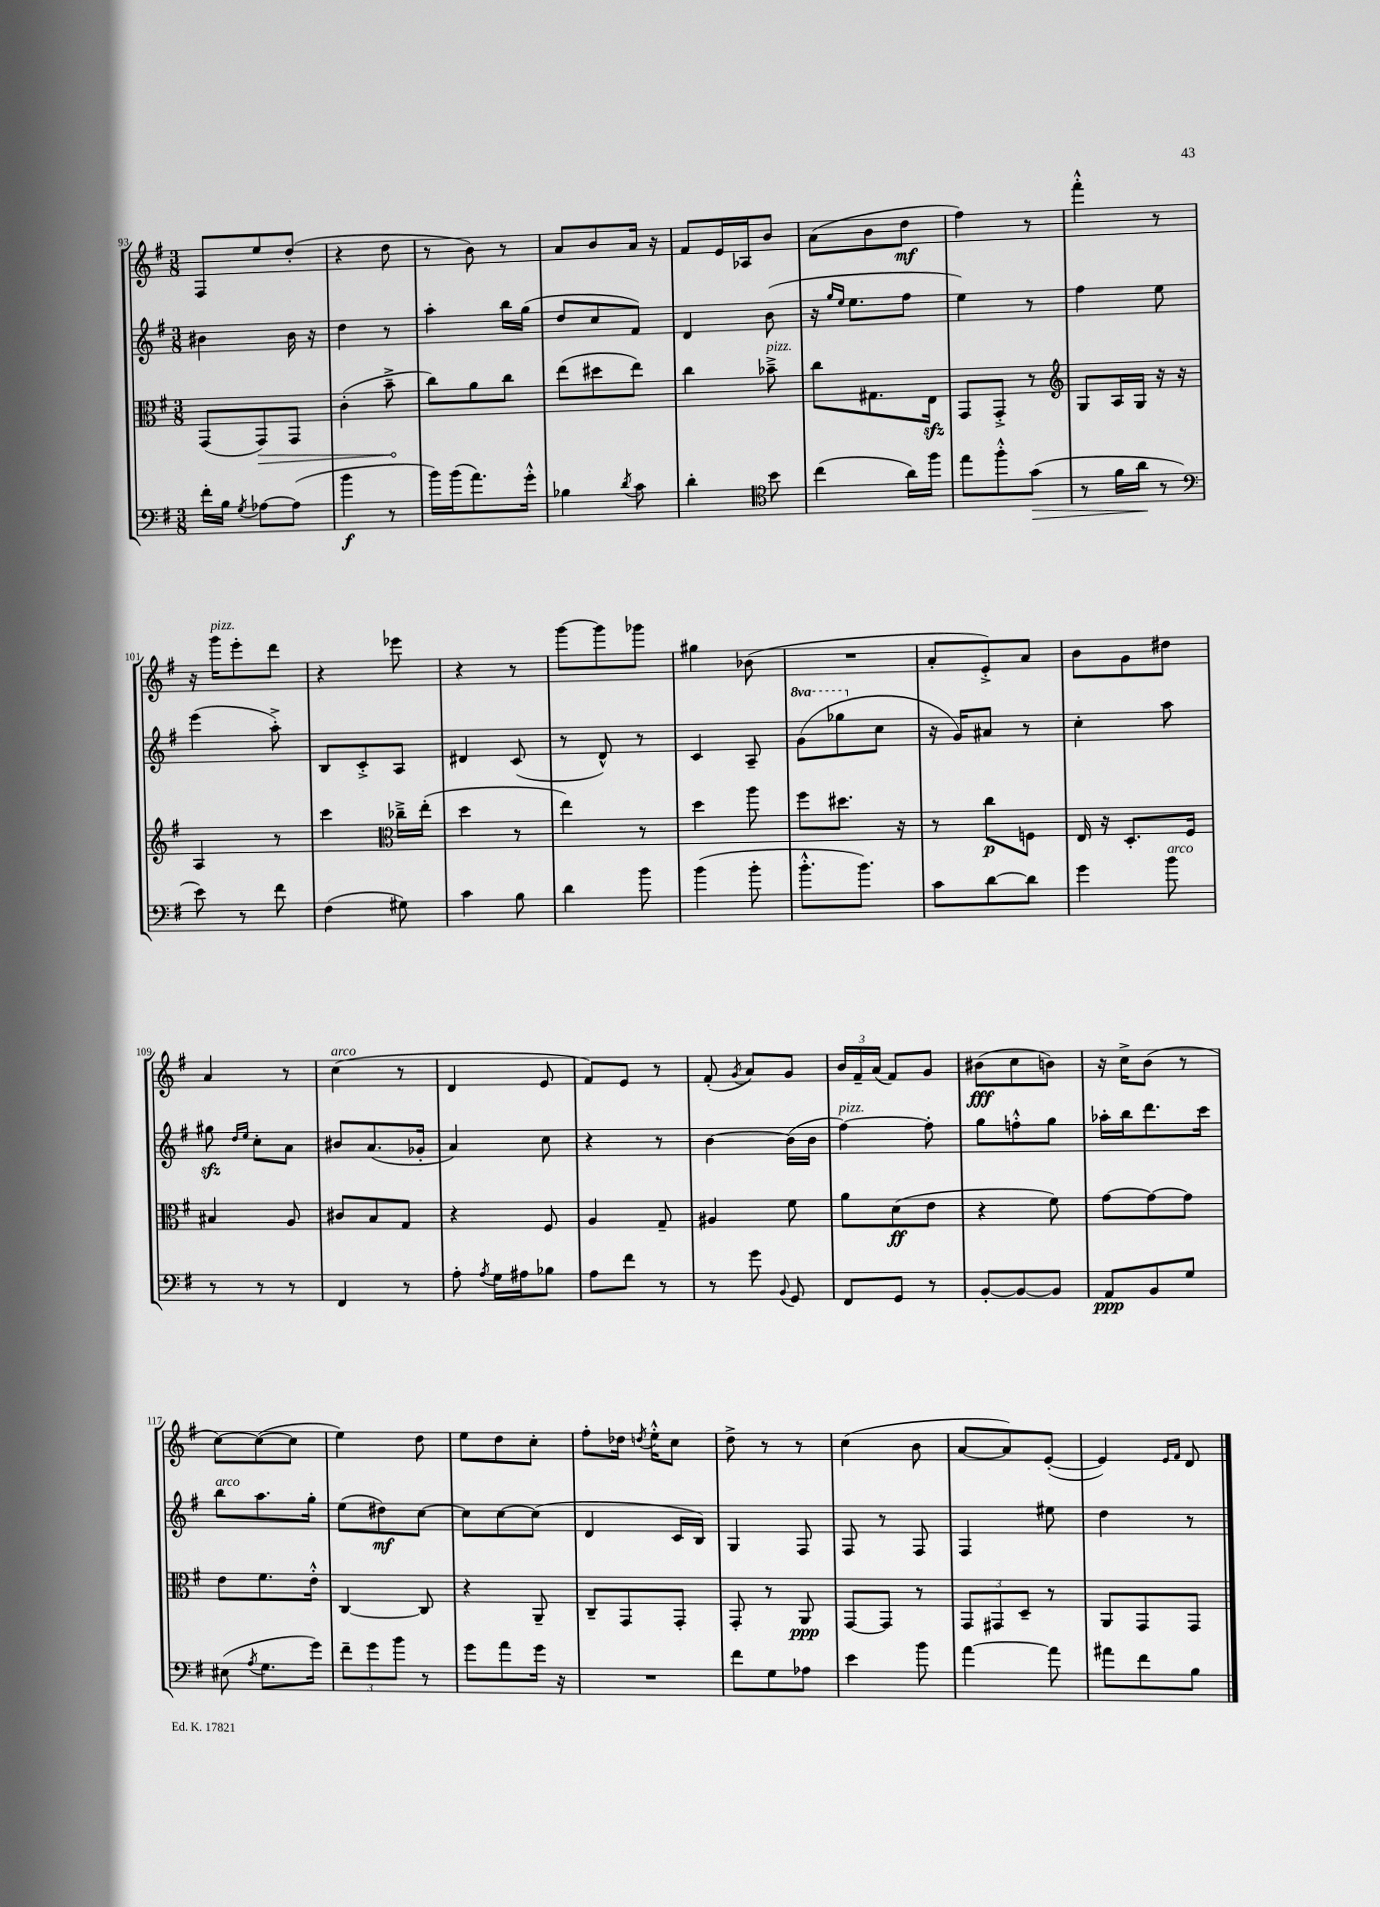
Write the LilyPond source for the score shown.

<<
\new StaffGroup <<
\new Staff = "s0" {
    \clef treble \key g \major \numericTimeSignature \time 3/8
    \autoBeamOff fis8[ e''8 d''8]-.( |
    r4 d''8 |
    r8 b'8) r8 |
    a'8[ b'8 a'16] r16 |
    fis'8[ e'16 aes16 b'8] |
    a'8[( b'8 d''8]\mf |
    fis''4) r8 |
    fis'''4-.-^ r8 |
    r16 g'''16[^\markup { \italic "pizz." } e'''8-. d'''8] |
    r4 ees'''8 |
    r4 r8 |
    g'''8[~ g'''8 ges'''8] |
    gis''4 bes'8( |
    R4. |
    a'8[-. e'8-.->) a'8] |
    b'8[ g'8 dis''8] |
    a'4 r8 |
    c''4^\markup { \italic "arco" }( r8 |
    d'4 e'8 |
    fis'8[) e'8] r8 |
    fis'8-.( \acciaccatura { g'8 } a'8[) g'8] |
    \tuplet 3/2 { b'16[ fis'16-- a'16]( } fis'8[) g'8] |
    bis'8[\fff( c''8 b'8]) |
    r16 c''16[-> b'8]( r8 |
    c''8[~) c''8~( c''8] |
    e''4) d''8 |
    e''8[ d''8 c''8]-. |
    fis''8[-. des''16] \acciaccatura { d''8 } e''16[-.-^ c''8] |
    d''8-> r8 r8 |
    c''4( b'8 |
    a'8[~ a'8) e'8]~-.( |
    e'4) \grace { e'16[ fis'16] } d'8 \bar "|." |
}
\new Staff = "s1" {
    \clef treble \key g \major \numericTimeSignature \time 3/8 \set Staff.ottavationMarkups = #ottavation-simple-ordinals
    \autoBeamOff bis'4 bis'16 r16 |
    d''4 r8 |
    a''4-. b''16[ g''16]( |
    d''8[ c''8 fis'8]) |
    d'4 b'8( |
    r16 \grace { g''16[ e''16] } e''8.[ fis''8] |
    e''4) r8 |
    fis''4 e''8 |
    e'''4( a''8-.->) |
    b8[ c'8-.-> a8] |
    dis'4 c'8( |
    r8 d'8-^) r8 |
    c'4 a8-- |
    \ottava #1 g''8[( ges'''8 \ottava #0 c''8] |
    r16 g'16[) ais'8] r8 |
    c''4-. a''8 |
    gis''8\sfz \grace { d''16[ e''16] } c''8[-. a'8] |
    bis'8[ a'8.( ges'16]-. |
    a'4) c''8 |
    r4 r8 |
    b'4~ b'16[( b'16] |
    fis''4~^\markup { \italic "pizz." }) fis''8-. |
    g''8[ f''8-.-^ g''8] |
    aes''16[-. b''16 d'''8. c'''16] |
    b''8[^\markup { \italic "arco" } a''8. g''16]-. |
    e''8[( dis''8\mf) c''8]~ |
    c''8[ c''8~ c''8]( |
    d'4 c'16[ b16]) |
    g4 fis8 |
    fis8 r8 fis8 |
    fis4 eis''8 |
    d''4 r8 \bar "|." |
}
\new Staff = "s2" {
    \clef alto \key g \major \numericTimeSignature \time 3/8
    \autoBeamOff g,8[( \once \override Hairpin.circled-tip = ##t g,8\>) g,8] |
    c'4-.( b'8--->\! |
    c''8[) a'8 c''8] |
    e''8[( dis''8 e''8]) |
    c''4 bes'8--->^\markup { \italic "pizz." } |
    c''8[ gis8. e16]\sfz |
    g,8[ g,8]-.-> r8 |
    \clef treble g8[ a16 g16] r16 r16 |
    a4 r8 |
    c'''4 \clef alto ces''16[---> e''16]-.( |
    d''4 r8 |
    e''4) r8 |
    d''4 a''8 |
    fis''8[ dis''8.] r16 |
    r8 c''8[\p f8] |
    e16 r16 d8.[-. fis16] |
    bis4 a8 |
    cis'8[ b8 g8] |
    r4 fis8 |
    a4 g8-- |
    ais4 fis'8 |
    a'8[ d'8\ff( e'8] |
    r4 fis'8) |
    g'8[~ g'8~ g'8] |
    e'8[ fis'8. e'16]-.-^ |
    c4~ c8 |
    r4 a,8-- |
    c8[-- g,8 g,8]-. |
    g,8-. r8 a,8\ppp |
    g,8[~ g,8] r8 |
    \tuplet 3/2 { g,8[ gis,8 d8]-- } r8 |
    a,8[ g,8 g,8] \bar "|." |
}
\new Staff = "s3" {
    \clef bass \key g \major \numericTimeSignature \time 3/8
    \autoBeamOff fis'16[-. b16] \acciaccatura { g8 } aes8[~ aes8]( |
    b'4\f r8 |
    b'16[) b'16( a'8.) g'16]-.-^ |
    bes4 \acciaccatura { d'8 } c'8 |
    d'4-. \clef tenor b'8 |
    c''4( a'16[) fis''16] |
    e''8[ fis''8-.-^ g'8]\>( |
    r8 fis'16[ a'16]\! r8 |
    \clef bass e'8) r8 fis'8 |
    fis4( gis8) |
    c'4 b8 |
    d'4 b'8 |
    b'4( b'8-. |
    b'8.[-.-^ b'8.]) |
    c'8[ d'8~ d'8] |
    g'4 b'8^\markup { \italic "arco" } |
    r8 r8 r8 |
    fis,4 r8 |
    a8-. \acciaccatura { a8 } g16[ ais16 bes8] |
    a8[ fis'8] r8 |
    r8 g'8 \appoggiatura { b,8 } g,8 |
    fis,8[ g,8] r8 |
    b,8[~-. b,8~ b,8] |
    a,8[\ppp b,8 g8] |
    eis8( \acciaccatura { a8 } g8.[ g'16]) |
    \tuplet 3/2 { fis'8[-- g'8 b'8] } r8 |
    g'8[ a'8 g'16] r16 |
    R4. |
    fis'8[ g8 aes8] |
    e'4 b'8 |
    a'4~ a'8 |
    ais'8[ fis'8 b8] \bar "|." |
}
>>
>>
\layout { \context { \Score currentBarNumber = #93 } }
